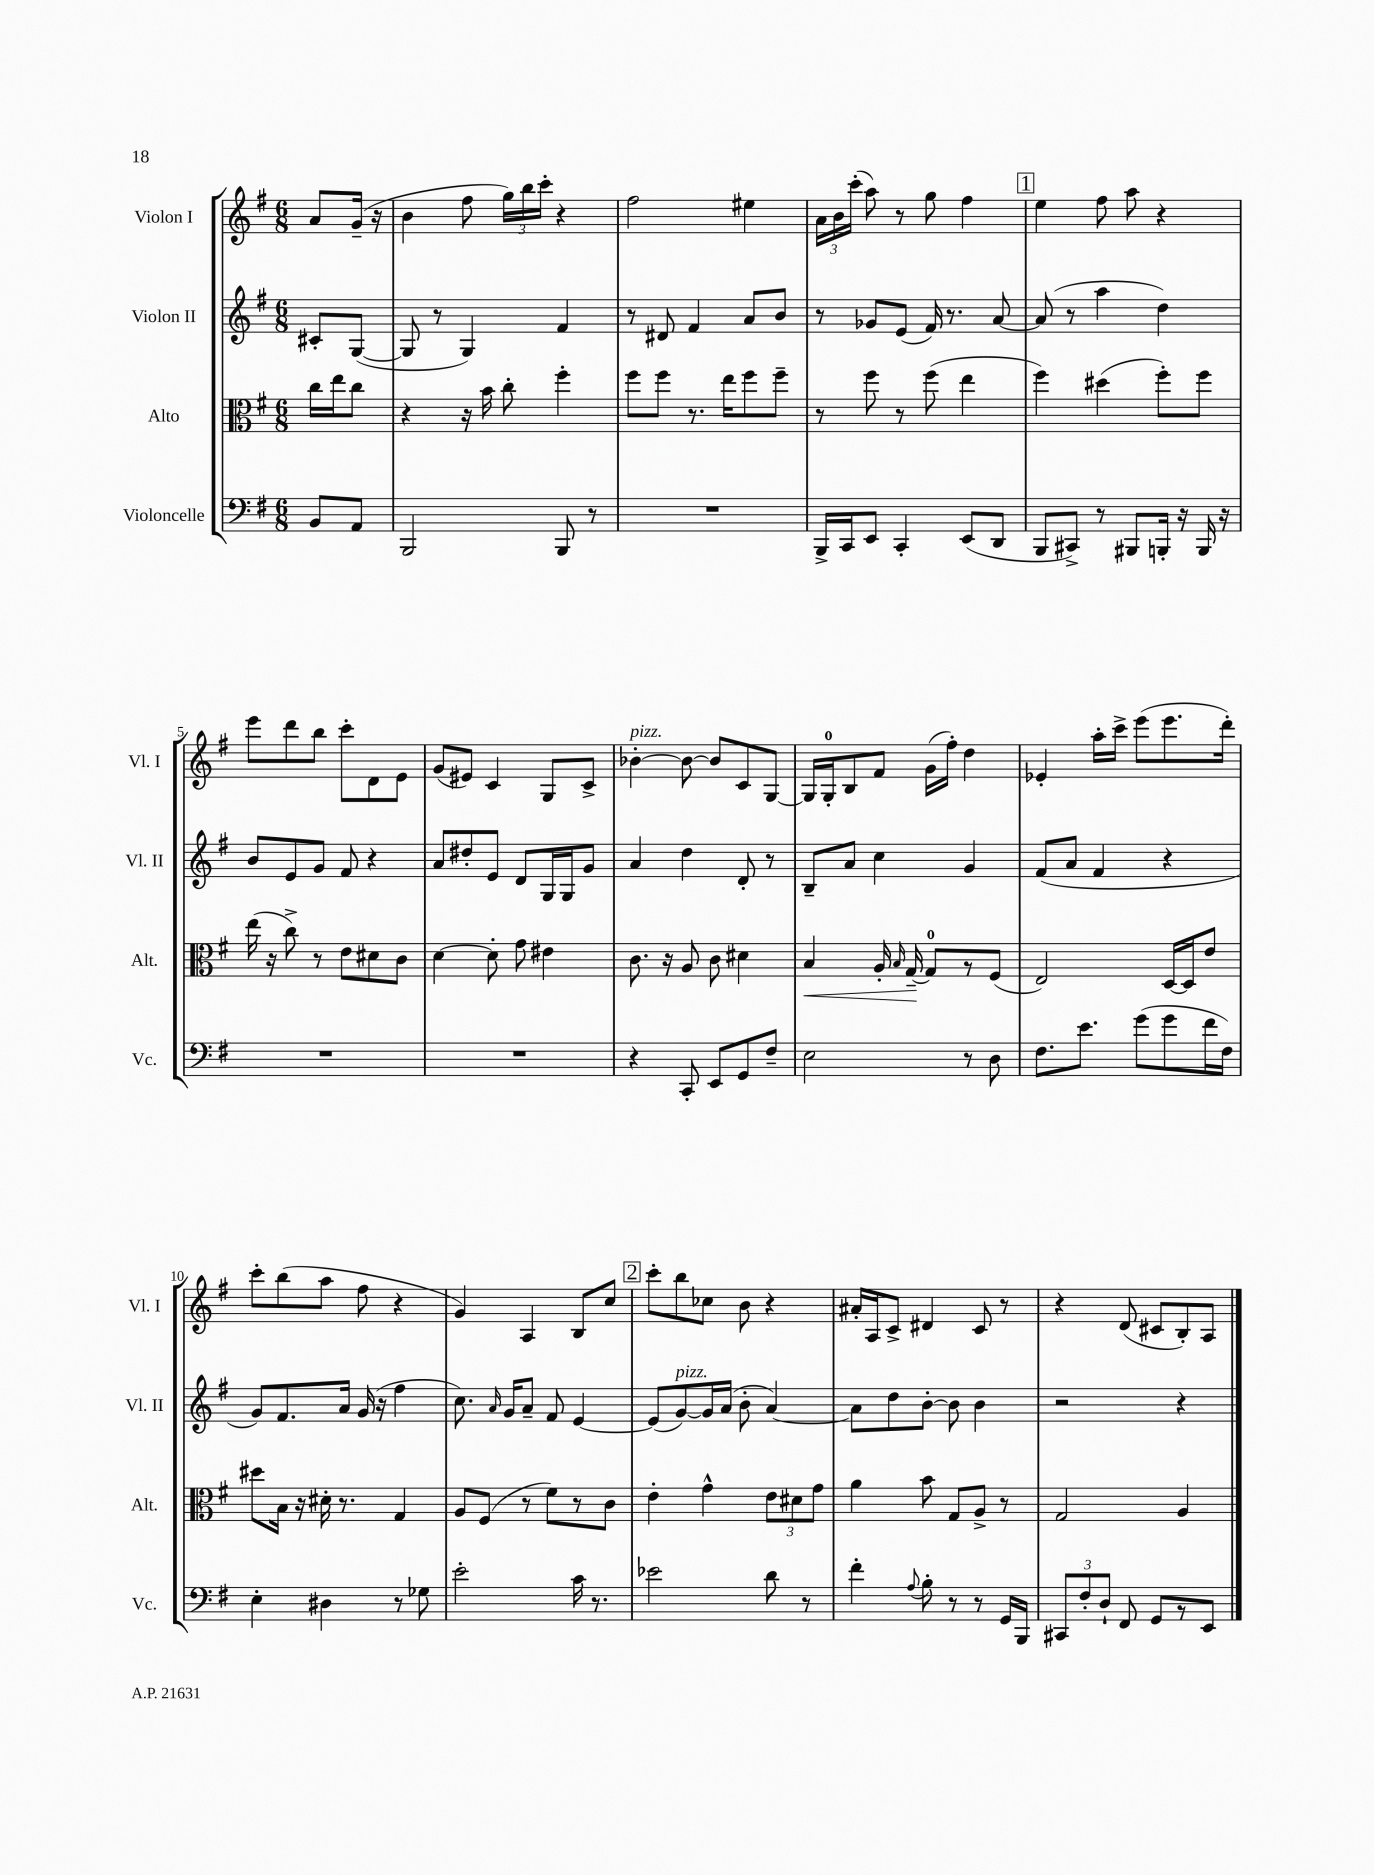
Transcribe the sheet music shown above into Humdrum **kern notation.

**kern	**kern	**kern	**kern
*staff4	*staff3	*staff2	*staff1
*clefF4	*clefC3	*clefG2	*clefG2
*k[f#]	*k[f#]	*k[f#]	*k[f#]
*M6/8	*M6/8	*M6/8	*M6/8
8BB/L	16cc\LL	8c#'/L	8a/L
.	16ee\J	.	.
8AA/J	8cc\J	([8G/J	(16g~/Jk
.	.	.	16r
=	=	=	=
2BBB/	4r	8G/]	4b\
.	.	8r	.
.	16r	4G/)	8ff#\
.	16b\	.	.
.	8cc'\	.	24gg\LL)
.	.	.	24bb\
.	.	.	24ccc'\JJ
8BBB/	4ff#'\	4f#/	4r
8r	.	.	.
=	=	=	=
2.r	8ff#\L	8r	2ff#\
.	8ff#\J	8d#/	.
.	8.r	4f#/	.
.	16ee\LK	.	.
.	8ff#\	8a/L	4ee#\
.	8ff#~\J	8b/J	.
=	=	=	=
16BBB^/LL	8r	8r	24a\LL
.	.	.	24b\
16CC/J	.	.	.
.	.	.	(24ccc'\JJ
8EE/J	8ff#\	8g-/L	8aa\)
4CC'/	8r	(8e/J	8r
.	(8ff#\	16f#/)	8gg\
.	.	8.r	.
(8EE/L	4ee\	.	4ff#\
8DD/J	.	[8a/	.
=	=	=	=
8BBB/L	4ff#\)	(8a/]	4ee\
8CC#^/J)	.	8r	.
8r	(4dd#\	4aa\	8ff#\
8BBB#/L	.	.	8aa\
16BBB'/Jk	8ff#'\L)	4dd\)	4r
16r	.	.	.
16BBB/	8ff#\J	.	.
16r	.	.	.
=	=	=	=
2.r	(16ee\	8b/L	8eee\L
.	16r	.	.
.	8cc^\)	8e/	8ddd\
.	8r	8g/J	8bb\J
.	8e\L	8f#/	8ccc'\L
.	8d#\	4r	8d\
.	8c\J	.	8e\J
=	=	=	=
2.r	[4d\	8a/L	(8g/L
.	.	8dd#'/	8e#/J)
.	8d'\]	8e/J	4c/
.	8g\	8d/L	.
.	4e#\	16G/L	8G/L
.	.	16G/J	.
.	.	8g/J	8c^/J
=	=	=	=
4r	8.c\	4a/	[4b-'\
.	16r	.	.
8CC'/	8A/	4dd\	8b-\_
8EE/L	8c\	.	8b-/]L
8GG/	4d#\	8d'/	8c/
8F#~/J	.	8r	[8G/J
=	=	=	=
2E\	4B/	8B~/L	16G/]LL
.	.	.	16G'/J
.	.	8a/J	8B/
.	16A'/	4cc\	8f#/J
.	16qqB/	.	.
.	[16G~/	.	.
.	8G/]L	.	(16g\LL
.	.	.	16ff#'\JJ)
8r	8r	4g/	4dd\
8D\	(8F#/J	.	.
=	=	=	=
8.F#\L	2E/)	(8f#/L	4e-'/
.	.	8a/J	.
8.e\J	.	.	.
.	.	4f#/	16aa'\LL
.	.	.	16ccc^\JJ
(8g\L	.	.	(8eee\L
8g\	[16D/LL	4r	8.eee\
.	16D/]J	.	.
16f#\L	8e/J	.	.
16F#\JJ)	.	.	16ddd'\Jk)
=	=	=	=
4E'\	8dd#\L	8g/L)	8ccc'\L
.	16B\Jk	8.f#/	(8bb\
.	16r	.	.
4D#\	16d#'\	.	8aa\J
.	8.r	16a/Jk	.
.	.	(16g/	8ff#\
.	.	16r	.
8r	4G/	4ff#\	4r
8G-\	.	.	.
=	=	=	=
2e'\	8A/L	8.cc\)	4g/)
.	(8F#/J	.	.
.	.	16qqa/	.
.	.	16g/LK	.
.	8r	8a~/J	4A/
.	8f#\L)	8f#/	.
16c\	8r	[4e/	8B/L
8.r	.	.	.
.	8c\J	.	8cc/J
=	=	=	=
2e-\	4e'\	(8e/]L	8ccc'\L
.	.	[8g/)	8bb\
.	4g^^\	16g/]L	8cc-\J
.	.	(16a/JJ	.
.	.	8b'\	8b\
8d\	12e\L	[4a/)	4r
.	12d#\	.	.
8r	.	.	.
.	12g\J	.	.
=	=	=	=
4f#'\	4a\	8a\]L	16a#'/LL
.	.	.	16A/J
.	.	8dd\	8c^/J
8qqA/	.	.	.
8B'\	8b\	[8b'\J	4d#/
8r	8G/L	8b\]	.
8r	8A^/J	4b\	8c/
16GG/LL	8r	.	8r
16BBB/JJ	.	.	.
=	=	=	=
12CC#/L	2G/	2r	4r
12F#'/	.	.	.
12D`/J	.	.	.
8FF#/	.	.	(8d/
8GG/L	.	.	8c#/L
8r	4A/	4r	8B'/)
8EE/J	.	.	8A/J
==	==	==	==
*-	*-	*-	*-
